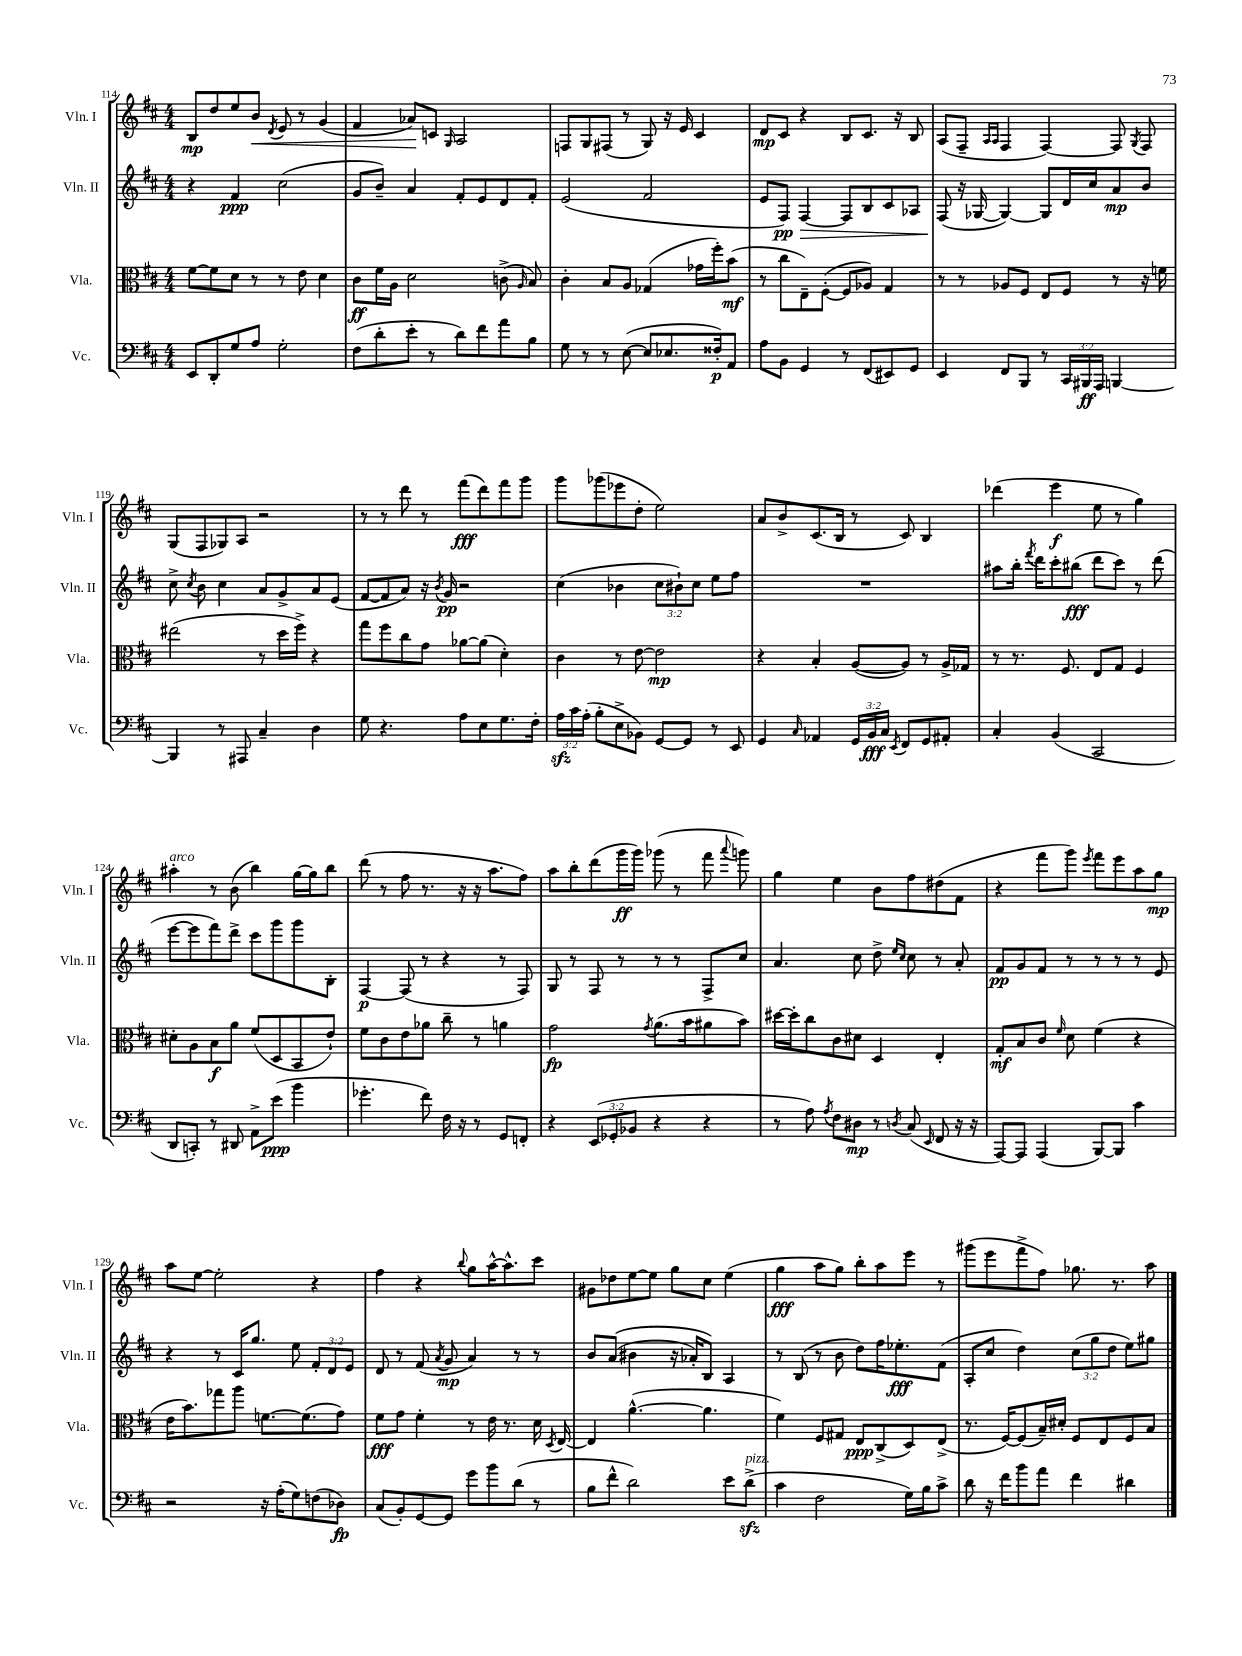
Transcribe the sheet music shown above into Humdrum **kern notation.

**kern	**kern	**kern	**kern
*staff4	*staff3	*staff2	*staff1
*clefF4	*clefC3	*clefG2	*clefG2
*k[f#c#]	*k[f#c#]	*k[f#c#]	*k[f#c#]
*M4/4	*M4/4	*M4/4	*M4/4
8EE	[8f#	4r	8B
8DD'	8f#]	.	8dd
8G	8d	4f#	8ee
8A	8r	.	8b
.	.	.	8qd
2G'	8r	(2cc#	8e
.	8e	.	8r
.	4d	.	(4g
=	=	=	=
(8F#	8c#	8g	4f#
8d'	16f#	8b~)	.
.	16A	.	.
8e'	2d	4a	8a-)
8r	.	.	8c
.	.	.	16qqG
8d)	.	8f#'	2A
8f#	.	8e	.
8a	(8c^	8d	.
.	16qqA	.	.
8B	8B)	8f#'	.
=	=	=	=
8G	4c#'	(2e	8F
8r	.	.	8G
8r	8B	.	(8F#
([8E	8A	.	8r
8E]	(4G-	2f#	8G)
8.E-	.	.	16r
.	.	.	16e
.	16g-	.	4c#
16F##')	16ff#')	.	.
8AA	(8b	.	.
=	=	=	=
8A	8r	8e	8d
8BB	8cc#	8F#)	8c#
4GG	8E~)	[4F#	4r
.	([8F#'	.	.
8r	8F#]	8F#]	8B
(8FF#	8A-)	8B	8.c#
8EE#)	4G	8c#	.
.	.	.	16r
8GG	.	8A-	8B
=	=	=	=
4EE	8r	(8F#	(8A
.	8r	16r	8F#~
.	.	[16G-	.
.	.	.	16qqA
.	.	.	16qqA
8FF#	8A-	4G-_)	4F#
8BBB	8F#	.	.
8r	8E	8G-]	[4F#)
24CC#	8F#	16d	.
24BBB#	.	.	.
.	.	16cc#	.
24AAA	.	.	.
[4BBB	8r	8a	8F#]
.	.	.	8qG
.	16r	8b	8F#
.	16f	.	.
=	=	=	=
4BBB]	(2ee#	8cc#^	(8G
.	.	8qcc#	.
.	.	8b	8F#
8r	.	4cc#	8G-)
8AAA#	.	.	8A
4C#~	8r	8a	2r
.	16dd	8g^	.
.	16ff#^)	.	.
4D	4r	8a	.
.	.	(8e	.
=	=	=	=
8G	8gg	[8f#	8r
4.r	8ff#	8f#]	8r
.	8cc#	8a)	8ddd
.	8g	16r	8r
.	.	8qb	.
.	.	16g	.
8A	[8a-	2r	(8fff#
8E	(8a-]	.	8ddd)
8.G	4d')	.	8fff#
.	.	.	8ggg
16F#'	.	.	.
=	=	=	=
24A	4c#	(4cc#	8ggg
24c#	.	.	.
(24A'	.	.	.
8B'	.	.	(8ggg-
8E^	8r	4b-	8eee-
8BB-)	[8e	.	8dd'
[8GG	2e]	12cc#	2ee)
.	.	12b#`)	.
8GG]	.	.	.
.	.	12cc#	.
8r	.	8ee	.
8EE	.	8ff#	.
=	=	=	=
4GG	4r	1r	8a
.	.	.	8b^
16qqC#	.	.	.
4AA-	4B'	.	(8.c#
.	.	.	16B
24GG	([8A	.	8r
24BB	.	.	.
24C#	.	.	.
8qEE	.	.	.
8FF#	8A])	.	8c#)
8GG	8r	.	4B
8AA#'	16A^	.	.
.	16G-	.	.
=	=	=	=
4C#'	8r	8aa#	(4ddd-
.	8.r	16bb'	.
.	.	8qfff#	.
.	.	16ddd	.
(4BB	.	8ccc#'	4eee
.	8.F#	.	.
.	.	(8bb#	.
2CC#	8E	8ddd	8ee
.	8G	8ccc#)	8r
.	4F#	8r	4gg)
.	.	(8ddd	.
=	=	=	=
8DD	8d#'	[8eee	4aa#'
8CC')	8A	8eee]	.
8r	8B	8fff#)	8r
8DD#	8a	8ddd^	(8b
8AA^	(8f#	8ccc#	4bb)
(8e	8D	8ggg	.
4b	8BB	8ggg	[16gg
.	.	.	16gg]
.	8e`)	8B'	8bb
=	=	=	=
4.g-'	8f#	[4F#	(8ddd
.	8c#	.	8r
.	8e	(8F#]	8ff#
8f#)	8a-	8r	8.r
16F#	8cc#~	4r	.
16r	.	.	16r
8r	8r	.	16r
.	.	.	8.aa
8GG	4a	8r	.
8FF'	.	8F#)	8ff#)
=	=	=	=
4r	2g	8G	8aa
.	.	8r	8bb'
(12EE	.	8F#	(8ddd
12GG-'	.	.	.
.	.	8r	16ggg
12BB-	.	.	.
.	.	.	16ggg)
.	8qg	.	.
4r	(8.a	8r	(8ggg-
.	.	8r	8r
.	16b	.	.
4r	8a#	8F#^	8fff#
.	.	.	8qqaaa
.	8b)	8cc#	8ggg)
=	=	=	=
8r	[16dd#	4.a	4gg
.	16dd#']	.	.
8A)	8cc#	.	.
8qA	.	.	.
8F#	8c#	.	4ee
8D#	8d#	8cc#	.
8r	4D	8dd^	8b
.	.	16qqee	.
8qD	.	16qqcc#	.
(8C#	.	8cc#	8ff#
16qqEE	.	.	.
8FF#	4E'	8r	(8dd#
16r	.	8a'	8f#
16r	.	.	.
=	=	=	=
[8AAA)	8G'	8f#	4r
8AAA]	8B	8g	.
(4AAA	8c#	8f#	8fff#
.	16qqf#	.	.
.	8d	8r	8ggg)
.	.	.	8qeee
[8BBB)	(4f#	8r	8fff#
8BBB]	.	8r	8eee
4c#	4r	8r	8aa
.	.	8e	8gg
=	=	=	=
2r	16e	4r	8aa
.	8.b)	.	.
.	.	.	[8ee
.	8gg-	8r	2ee']
.	8aa	16c#	.
.	.	8.gg	.
16r	[8.f	.	.
(16A'	.	.	.
8G)	.	8ee	.
.	(8.f]	.	.
(8F	.	12f#'	4r
.	.	12d	.
8D-)	8g)	.	.
.	.	12e	.
=	=	=	=
(8C#	8f#	8d	4ff#
8BB')	8g	8r	.
[8GG	4f#'	(8f#	4r
.	.	8qa	.
8GG]	.	8g	.
.	.	.	8qqbb
8g	8r	4a)	8gg
8b	16e	.	[16aa^^
.	8.r	.	8.aa^^]
(8d	.	8r	.
8r	16d	8r	8ccc#
.	8qD	.	.
.	[16E	.	.
=	=	=	=
8B	4E]	8b	8g#
8f#^^	.	&((8a	8dd-
2d)	([4.a^^	4b#	[8ee
.	.	.	8ee]
.	.	16r	8gg
.	.	16a-')	.
.	4.a]	8B&)	8cc#
8e	.	4A	(4ee
(8d^	.	.	.
=	=	=	=
4c#	4f#)	8r	4gg
.	.	(8B	.
2F#	8F#	8r	8aa
.	8G#	8b	8gg)
.	8E	8dd)	8bb'
.	(8C#^	16ff#	8aa
.	.	8.ee-'	.
16G)	8D)	.	8eee
16B	.	.	.
8c#^	(8E^	(8f#	8r
=	=	=	=
8d	8.r	8A'	(8ggg#
16r	.	8cc#	8eee
16f#	[16F#)	.	.
8b	(8F#]	4dd)	8fff#^
8a	16B~)	.	8ff#)
.	16d#'	.	.
4f#	8F#	(12cc#	8.gg-
.	.	12gg	.
.	8E	.	.
.	.	12dd	.
.	.	.	8.r
4d#	8F#	8ee)	.
.	8B	8gg#	8aa
==	==	==	==
*-	*-	*-	*-
